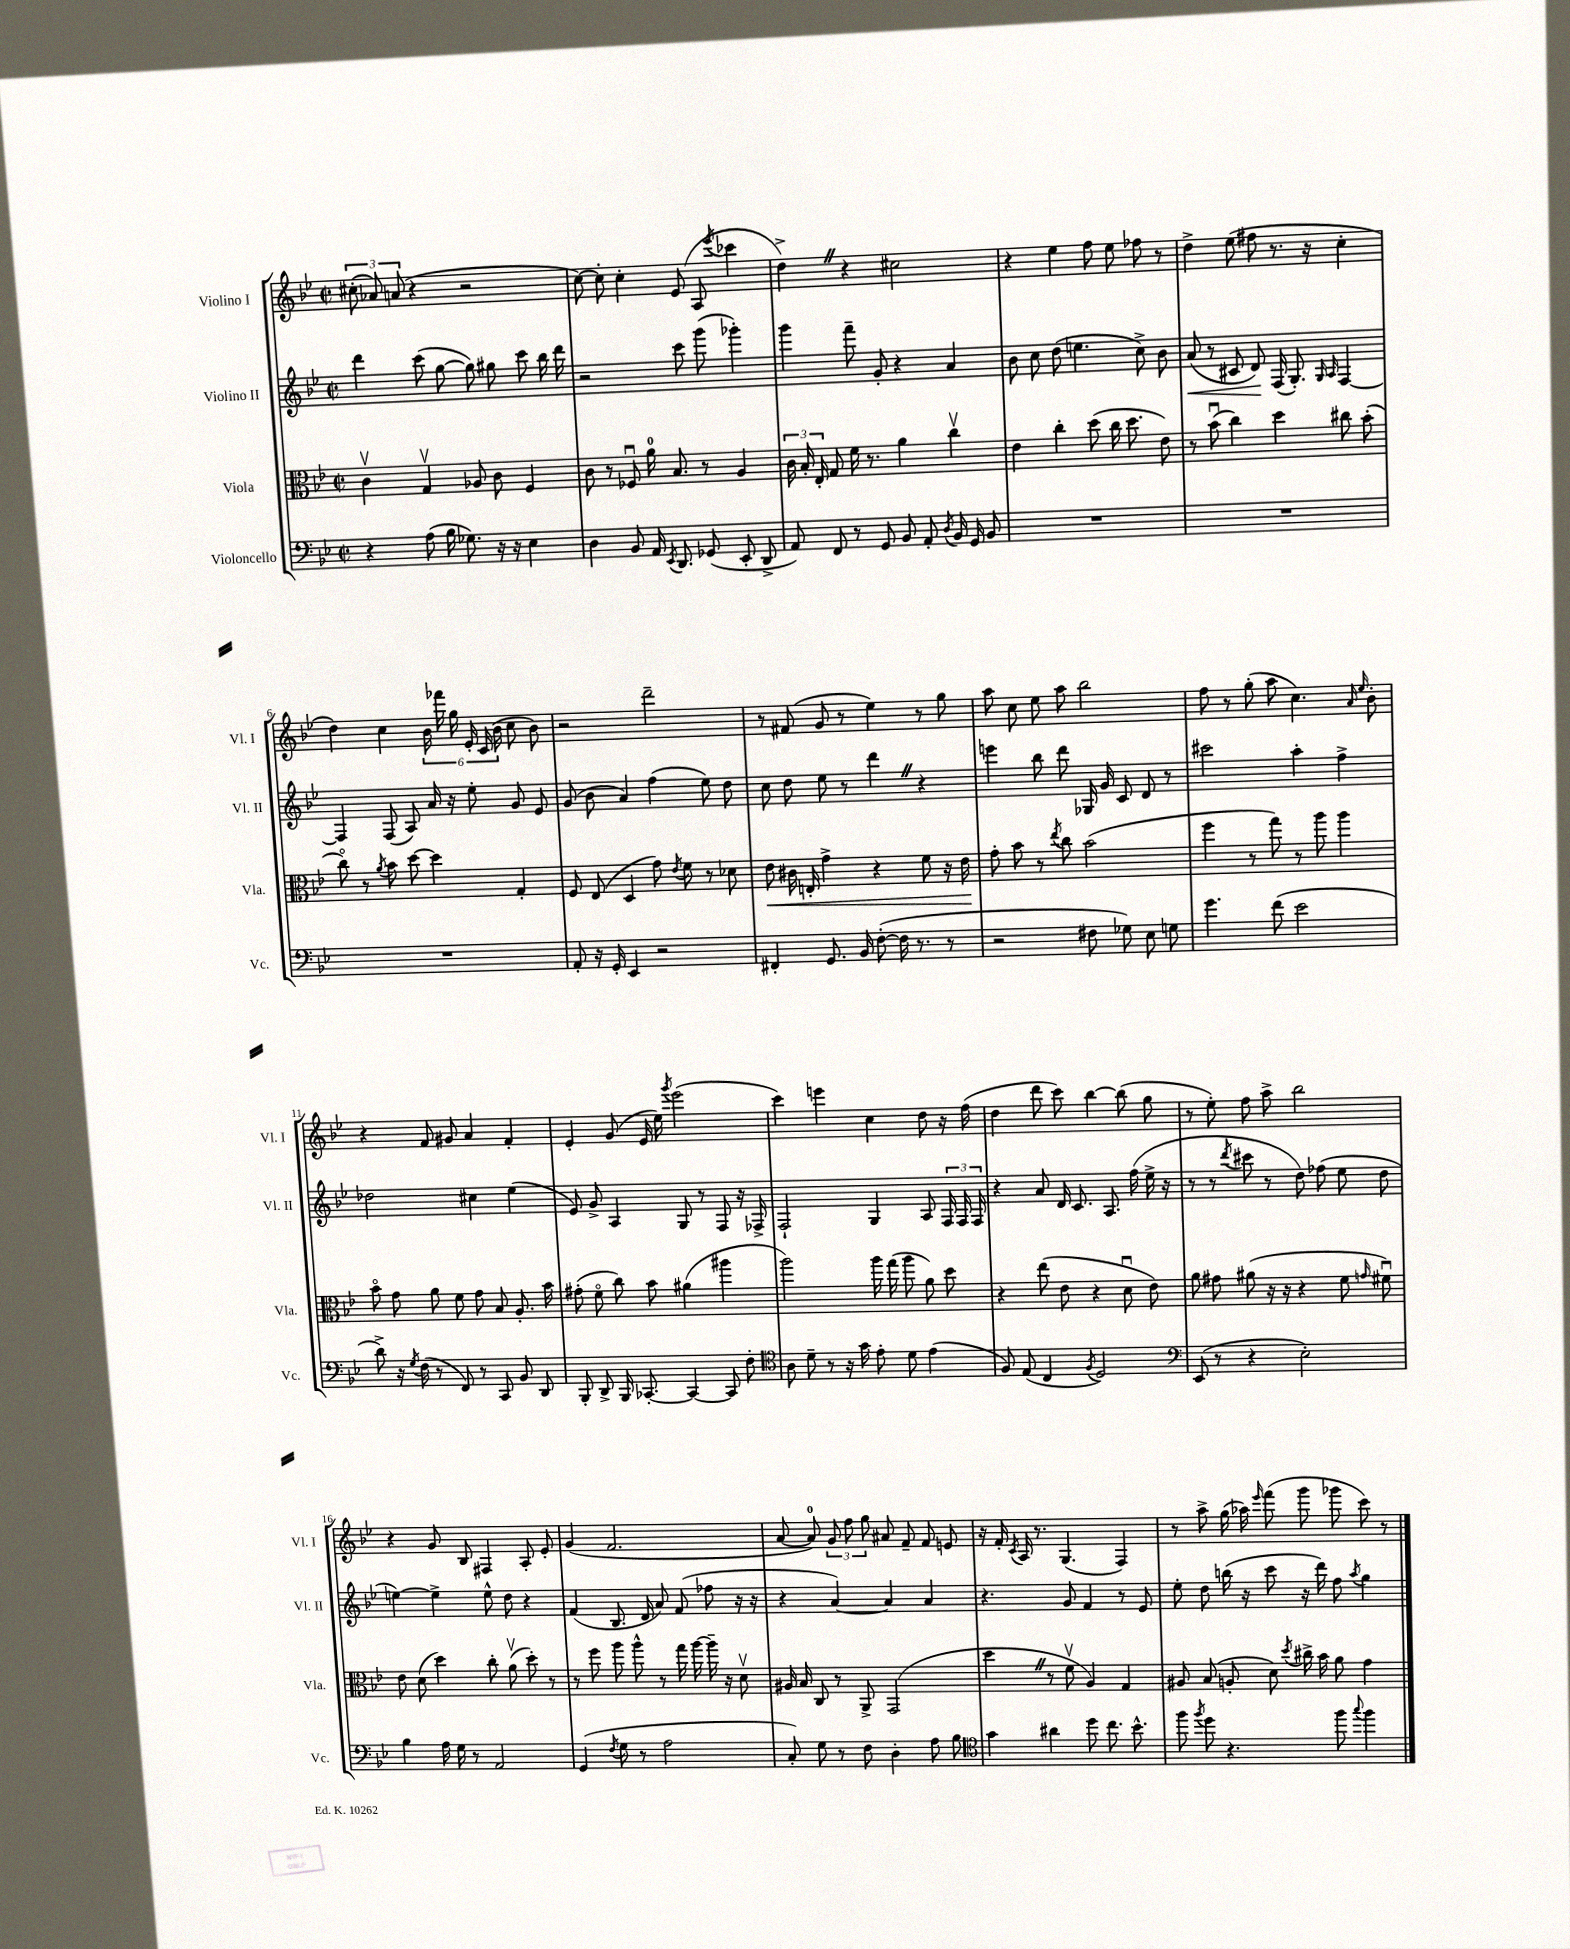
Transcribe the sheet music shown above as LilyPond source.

<<
\new StaffGroup <<
\new Staff = "s0" \with { instrumentName = "Violino I" shortInstrumentName = "Vl. I" } {
    \clef treble \key bes \major \defaultTimeSignature \time 2/2
    \autoBeamOff \tuplet 3/2 { cis''8-.( aes'8) a'8( } r4 r2 |
    c''8~) c''8-. c''4-. ees'8( a8 \acciaccatura { ees'''8 } ces'''4 |
    d''4->) \once \override BreathingSign.text = \markup { \musicglyph "scripts.caesura.straight" } \breathe r4 cis''2 |
    r4 ees''4 f''8 ees''8 fes''8 r8 |
    d''4-> ees''8( fis''8 r8. r16 c''4-. |
    d''4) c''4 \tuplet 6/4 { bes'16 fes'''16 g''16 ees'16-. c'16( bes'16 } c''8 bes'8) |
    r2 d'''2-- |
    r8 fis'8( g'8 r8 ees''4) r8 g''8 |
    a''8 c''8 ees''8 a''8 bes''2 |
    f''8 r8 g''8-.( a''8 c''4.) \grace { a'16 ees''16 } bes'8-. |
    r4 f'8 gis'8 a'4 f'4-. |
    ees'4-. g'8( ees'16 ees''16) \acciaccatura { g'''8 } ees'''2( |
    c'''4) e'''4 c''4 d''8 r16 f''16( |
    d''4 d'''8 c'''8) bes''4~ bes''8( g''8 |
    r8 ees''8-.) f''8 a''8-> bes''2 |
    r4 g'8 bes8 fis4 a8-. ees'8-. |
    g'4( f'2. |
    a'8~ a'8-0) \tuplet 3/2 { g'8 f''8 g''8 } ais'8 f'8-- f'8 e'8 |
    r16 f'16-. \acciaccatura { c'8 } a16 r8. g4.( f4) |
    r8 a''8-> g''16( aes''16) \grace { ees'''16 } f'''8( g'''8 ges'''8 c'''8) r8 \bar "|." |
}
\new Staff = "s1" \with { instrumentName = "Violino II" shortInstrumentName = "Vl. II" } {
    \clef treble \key bes \major \defaultTimeSignature \time 2/2
    \autoBeamOff d'''4 c'''8( g''8~ g''8) gis''8 c'''8 bes''16 d'''16 |
    r2 c'''8 g'''8( ges'''4-.) |
    g'''4 f'''8-- g'8-. r4 a'4 |
    bes'8 c''8 d''8( e''4. c''8->) bes'8 |
    a'8\<( r8 cis'8 d'8\!) f16( g8.-.) \grace { g16 a16 } f4~ |
    f4 f8( a8) a'16 r16 ees''8-. g'8 ees'8 |
    g'8( bes'8 a'4) f''4( ees''8) d''8 |
    c''8 d''8 ees''8 r8 d'''4 \once \override BreathingSign.text = \markup { \musicglyph "scripts.caesura.straight" } \breathe r4 |
    e'''4 bes''8 d'''8 ges16 g'16 c'8 d'8 r8 |
    cis'''2 a''4-. f''4-> |
    des''2 cis''4 ees''4( |
    ees'8) g'8-> a4 g8 r8 f8 r16 fes16-> |
    f2-! g4 a8 \tuplet 3/2 { f16 f16 f16 } |
    r4 a'8 d'16 c'8. a8. f''16( ees''16-> r16 |
    r8 r8 \acciaccatura { d'''8 } cis'''8 r8 d''8) fes''8( ees''8 d''8 |
    e''4~) e''4-> e''8-^ d''8 r4 |
    f'4( bes8. d'16 a'8) f'8( fes''8 r16 r16 |
    r4 a'4~) a'4 a'4 |
    r4. g'8 f'4 r8 ees'8 |
    ees''8-. d''8 b''16( r16 c'''8 r16 d'''16) f''8 \acciaccatura { a''8 } g''4 \bar "|." |
}
\new Staff = "s2" \with { instrumentName = "Viola" shortInstrumentName = "Vla." } {
    \clef alto \key bes \major \defaultTimeSignature \time 2/2
    \autoBeamOff c'4\upbow g4\upbow aes8 c'8 f4 |
    c'8 r8 fes8\downbow a'16-0 bes8. r8 a4 |
    \tuplet 3/2 { c'16 bes16-. ees16-. } g8 f'16 r8. a'4 c''4\upbow |
    ees'4 c''4-. d''8( c''16 d''8. ees'8) |
    r8 bes'8\downbow( c''4) d''4 cis''8 bes'8-.( |
    c''8\flageolet) r8 \acciaccatura { a'8 } bes'8 d''8~ d''4 g4-. |
    f8 ees8( d4 g'8) \acciaccatura { ees'8 } f'8 r8 des'8 |
    ees'8\< cis'16 e16-. g'4-> r4 f'8 r16 ees'16\! |
    g'8-. bes'8 r8 \acciaccatura { ees''8 } c''8 bes'2( |
    f''4 r8 g''8) r8 a''8 a''4 |
    bes'8\flageolet g'8 a'8 f'8 g'8 bes8 a8.-. bes'16 |
    gis'8-.( f'8\flageolet c''8) bes'8 ais'4( ais''4 |
    a''2) a''16 g''16( a''8 a'8) d''8 |
    r4 ees''8( ees'8 r4 d'8\downbow ees'8) |
    a'8 gis'8 ais'8( r16 r16 r4 f'8 \grace { g'16 } fis'8\downbow) |
    ees'8 d'8( d''4) c''8-. a'8\upbow( d''8-.) r8 |
    r8 f''8 a''8 a''8-^ r8 g''16 a''16~ a''16-- r16 d'8\upbow |
    ais16 bes16 c8 r8 a,8-> g,2( |
    d''4 \once \override BreathingSign.text = \markup { \musicglyph "scripts.caesura.straight" } \breathe r8 f'8\upbow a4) g4 |
    ais8 bes8( a8-. d'8) \acciaccatura { d''8 } cis''16-> bes'16 a'8 g'4 \bar "|." |
}
\new Staff = "s3" \with { instrumentName = "Violoncello" shortInstrumentName = "Vc." } {
    \clef bass \key bes \major \defaultTimeSignature \time 2/2
    \autoBeamOff r4 a8( bes16 ges8.) r16 r16 ees4 |
    d4 bes,8 a,16 \acciaccatura { ees,8 } d,8. ges,8( ees,8-. d,8-> |
    a,8) f,8 r8 g,8 bes,8 a,8-. \acciaccatura { d8 } bes,16 g,16 bes,8 |
    R1 |
    R1 |
    R1 |
    a,8-. r16 g,16-. ees,4 r2 |
    fis,4-. g,8. bes,16 f8~-.( f16 r8. r8 |
    r2 fis8 ges8) ees8 g8 |
    g'4. f'8( ees'2 |
    d'8->) r16 \acciaccatura { g8 } f16( r8 f,8) r8 c,8 bes,8 d,8 |
    bes,,8-. d,8-> bes,,16 ces,8.~-. ces,4~ ces,8 f8-. |
    \clef tenor a8 d'8-- r8 r16 g'16 ees'8-. d'8 ees'4( |
    f8) ees8( c4 \acciaccatura { f8 } d2) |
    \clef bass ees,8( r8 r4 ees2-.) |
    bes4 a16 g16 r8 a,2 |
    g,4( \acciaccatura { f8 } g8 r8 a2 |
    c8-.) g8 r8 f8 d4-. a8 bes8 |
    \clef tenor g'4 ais'4 d''8 c''8. bes'8.-^ |
    f''8 \acciaccatura { f''8 } d''8 r4. f''8 \appoggiatura { g''8 } f''4 \bar "|." |
}
>>
>>
